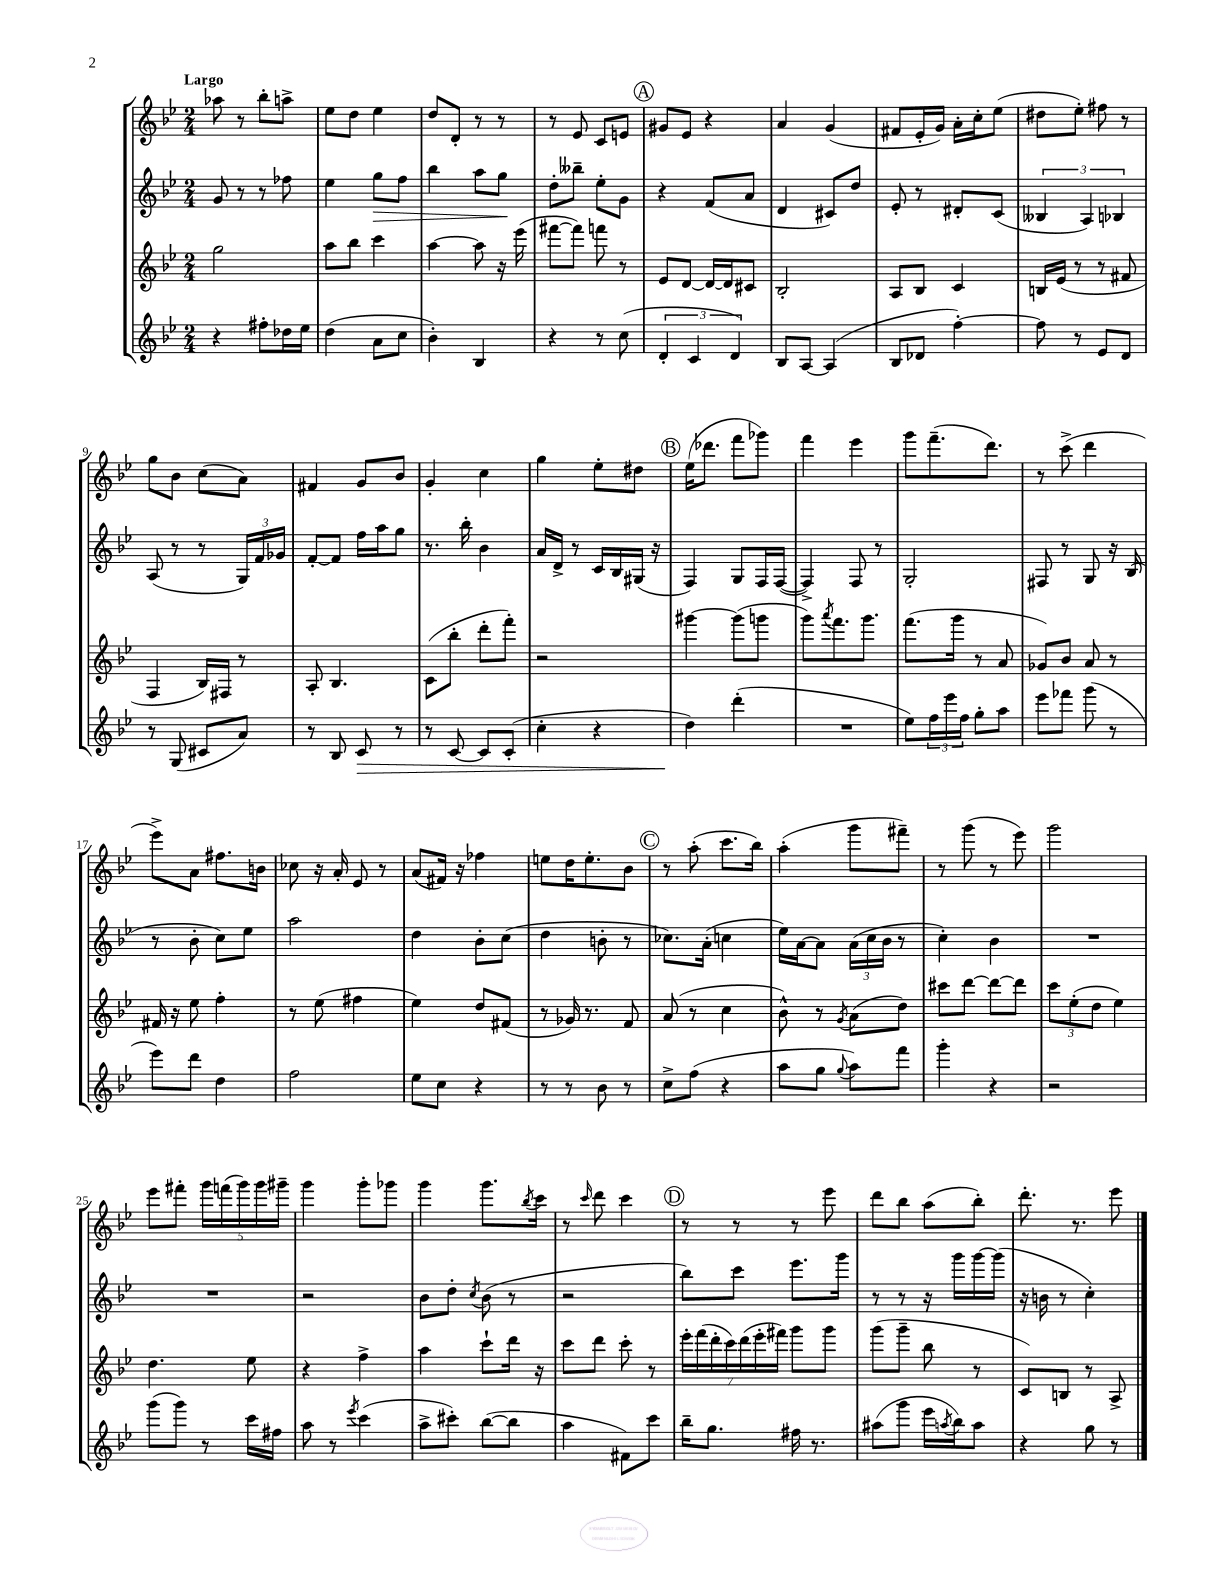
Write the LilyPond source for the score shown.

<<
\new StaffGroup <<
\new Staff = "s0" {
    \clef treble \key bes \major \numericTimeSignature \time 2/4 \tempo "Largo"
    aes''8 r8 bes''8-. a''8-> |
    ees''8 d''8 ees''4 |
    d''8 d'8-. r8 r8 |
    r8 ees'8 c'8 e'8 |
    \mark \markup { \circle "A" } gis'8 ees'8 r4 |
    a'4 g'4( |
    fis'8 ees'16-. g'16) a'16-. c''16-. ees''8( |
    dis''8 ees''8-.) fis''8 r8 |
    g''8 bes'8 c''8( a'8) |
    fis'4 g'8 bes'8 |
    g'4-. c''4 |
    g''4 ees''8-. dis''8 |
    \mark \markup { \circle "B" } ees''16( des'''8. f'''8 ges'''8) |
    f'''4 ees'''4 |
    g'''8 f'''8.--( d'''8.) |
    r8 c'''8->( d'''4 |
    ees'''8->) a'8 fis''8. b'16 |
    ces''8 r16 a'16-. ees'8 r8 |
    a'8( fis'16) r16 fes''4 |
    e''8 d''16 e''8.-. bes'8 |
    \mark \markup { \circle "C" } r8 a''8-.( c'''8. bes''16) |
    a''4-.( g'''8 fis'''8--) |
    r8 g'''8( r8 ees'''8) |
    g'''2 |
    ees'''8 fis'''8-. \tuplet 5/4 { g'''16 f'''16( g'''16) g'''16 gis'''16-- } |
    g'''4 g'''8-. ges'''8 |
    g'''4 g'''8. \acciaccatura { bes''8 } c'''16 |
    r8 \grace { c'''16 } d'''8 c'''4 |
    \mark \markup { \circle "D" } r8 r8 r8 ees'''8 |
    d'''8 bes''8 a''8( bes''8-.) |
    d'''8.-. r8. ees'''8 \bar "|." |
}
\new Staff = "s1" {
    \clef treble \key bes \major \numericTimeSignature \time 2/4
    g'8 r8 r8 fes''8 |
    ees''4 g''8\> f''8 |
    bes''4 a''8 g''8\! |
    d''8-. beses''8-- ees''8-. g'8 |
    \mark \markup { \circle "A" } r4 f'8( a'8 |
    d'4 cis'8) d''8 |
    ees'8-. r8 dis'8-. c'8( |
    \tuplet 3/2 { beses4 a4) bes4 } |
    a8( r8 r8 \tuplet 3/2 { g16) f'16 ges'16 } |
    f'8~-. f'8 f''16 a''16 g''8 |
    r8. bes''16-. bes'4 |
    a'16 d'16-> r8 c'16 bes16 gis16( r16 |
    \mark \markup { \circle "B" } f4) g8 f16 f16~( |
    f4->) f8 r8 |
    g2-. |
    fis8 r8 g8 r16 bes16( |
    r8 bes'8-. c''8) ees''8 |
    a''2 |
    d''4 bes'8-. c''8( |
    d''4 b'8-. r8 |
    \mark \markup { \circle "C" } ces''8.) a'16-.( c''4 |
    ees''16) a'16~ a'8 \tuplet 3/2 { a'16( c''16 bes'16 } r8 |
    c''4-.) bes'4 |
    R2 |
    R2 |
    r2 |
    bes'8 d''8-. \acciaccatura { c''8 } bes'8( r8 |
    r2 |
    \mark \markup { \circle "D" } bes''8) c'''8 ees'''8. g'''16 |
    r8 r8 r16 g'''16 g'''16~ g'''16( |
    r16 b'16 r8 c''4-.) \bar "|." |
}
\new Staff = "s2" {
    \clef treble \key bes \major \numericTimeSignature \time 2/4
    g''2 |
    a''8 bes''8 c'''4 |
    a''4~ a''8 r16 ees'''16( |
    fis'''8~ fis'''8) f'''8 r8 |
    \mark \markup { \circle "A" } ees'8 d'8~ d'16~ d'16 cis'8 |
    bes2-. |
    a8 bes8 c'4 |
    b16 ees'16( r8 r8 fis'8 |
    f4 bes16) fis16 r8 |
    a8-. bes4. |
    c'8( bes''8-. d'''8-. f'''8-.) |
    r2 |
    \mark \markup { \circle "B" } gis'''4~ gis'''8( g'''8 |
    g'''8) \acciaccatura { a'''8 } f'''8. g'''8. |
    f'''8.( g'''16 r8 a'8 |
    ges'8) bes'8 a'8 r8 |
    fis'16 r16 ees''8 f''4-. |
    r8 ees''8( fis''4 |
    ees''4) d''8 fis'8( |
    r8 ges'16) r8. f'8 |
    \mark \markup { \circle "C" } a'8( r8 c''4 |
    bes'8-^) r8 \acciaccatura { g'8 } a'8( d''8) |
    cis'''8 d'''8~ d'''8~ d'''8 |
    \tuplet 3/2 { c'''8 ees''8-.( d''8 } ees''4) |
    d''4. ees''8 |
    r4 f''4-> |
    a''4 c'''8-! d'''16 r16 |
    c'''8 d'''8 c'''8-. r8 |
    \mark \markup { \circle "D" } \tuplet 7/4 { ees'''16-. f'''16( d'''16-. c'''16) d'''16( ees'''16-. fis'''16) } g'''8 g'''8 |
    g'''8( g'''8-- bes''8 r8 |
    c'8) b8 r8 a8-> \bar "|." |
}
\new Staff = "s3" {
    \clef treble \key bes \major \numericTimeSignature \time 2/4
    r4 fis''8-. des''16 ees''16 |
    d''4( a'8 c''8 |
    bes'4-.) bes4 |
    r4 r8 c''8( |
    \mark \markup { \circle "A" } \tuplet 3/2 { d'4-. c'4 d'4) } |
    bes8 a8~ a4( |
    bes8 des'8 f''4~-.) |
    f''8 r8 ees'8 d'8 |
    r8 g8( cis'8 a'8) |
    r8 bes8 c'8\> r8 |
    r8 c'8~ c'8 c'8-.( |
    c''4-. r4 |
    \mark \markup { \circle "B" } d''4\!) d'''4-.( |
    R2 |
    ees''8) \tuplet 3/2 { f''16 ees'''16 f''16 } g''8-. a''8 |
    ees'''8 fes'''8 g'''8( r8 |
    ees'''8) d'''8 d''4 |
    f''2 |
    ees''8 c''8 r4 |
    r8 r8 bes'8 r8 |
    \mark \markup { \circle "C" } c''8-> f''8( r4 |
    a''8 g''8 \appoggiatura { g''8 } a''8) f'''8 |
    g'''4-. r4 |
    r2 |
    g'''8( g'''8) r8 c'''16 fis''16 |
    a''8 r8 \acciaccatura { ees'''8 } c'''4( |
    a''8-> cis'''8-.) bes''8~( bes''8 |
    a''4 fis'8) c'''8 |
    \mark \markup { \circle "D" } bes''16-- g''8. fis''16 r8. |
    ais''8( g'''8 ees'''16 \acciaccatura { a''8 } bes''16) a''8 |
    r4 g''8 r8 \bar "|." |
}
>>
>>
